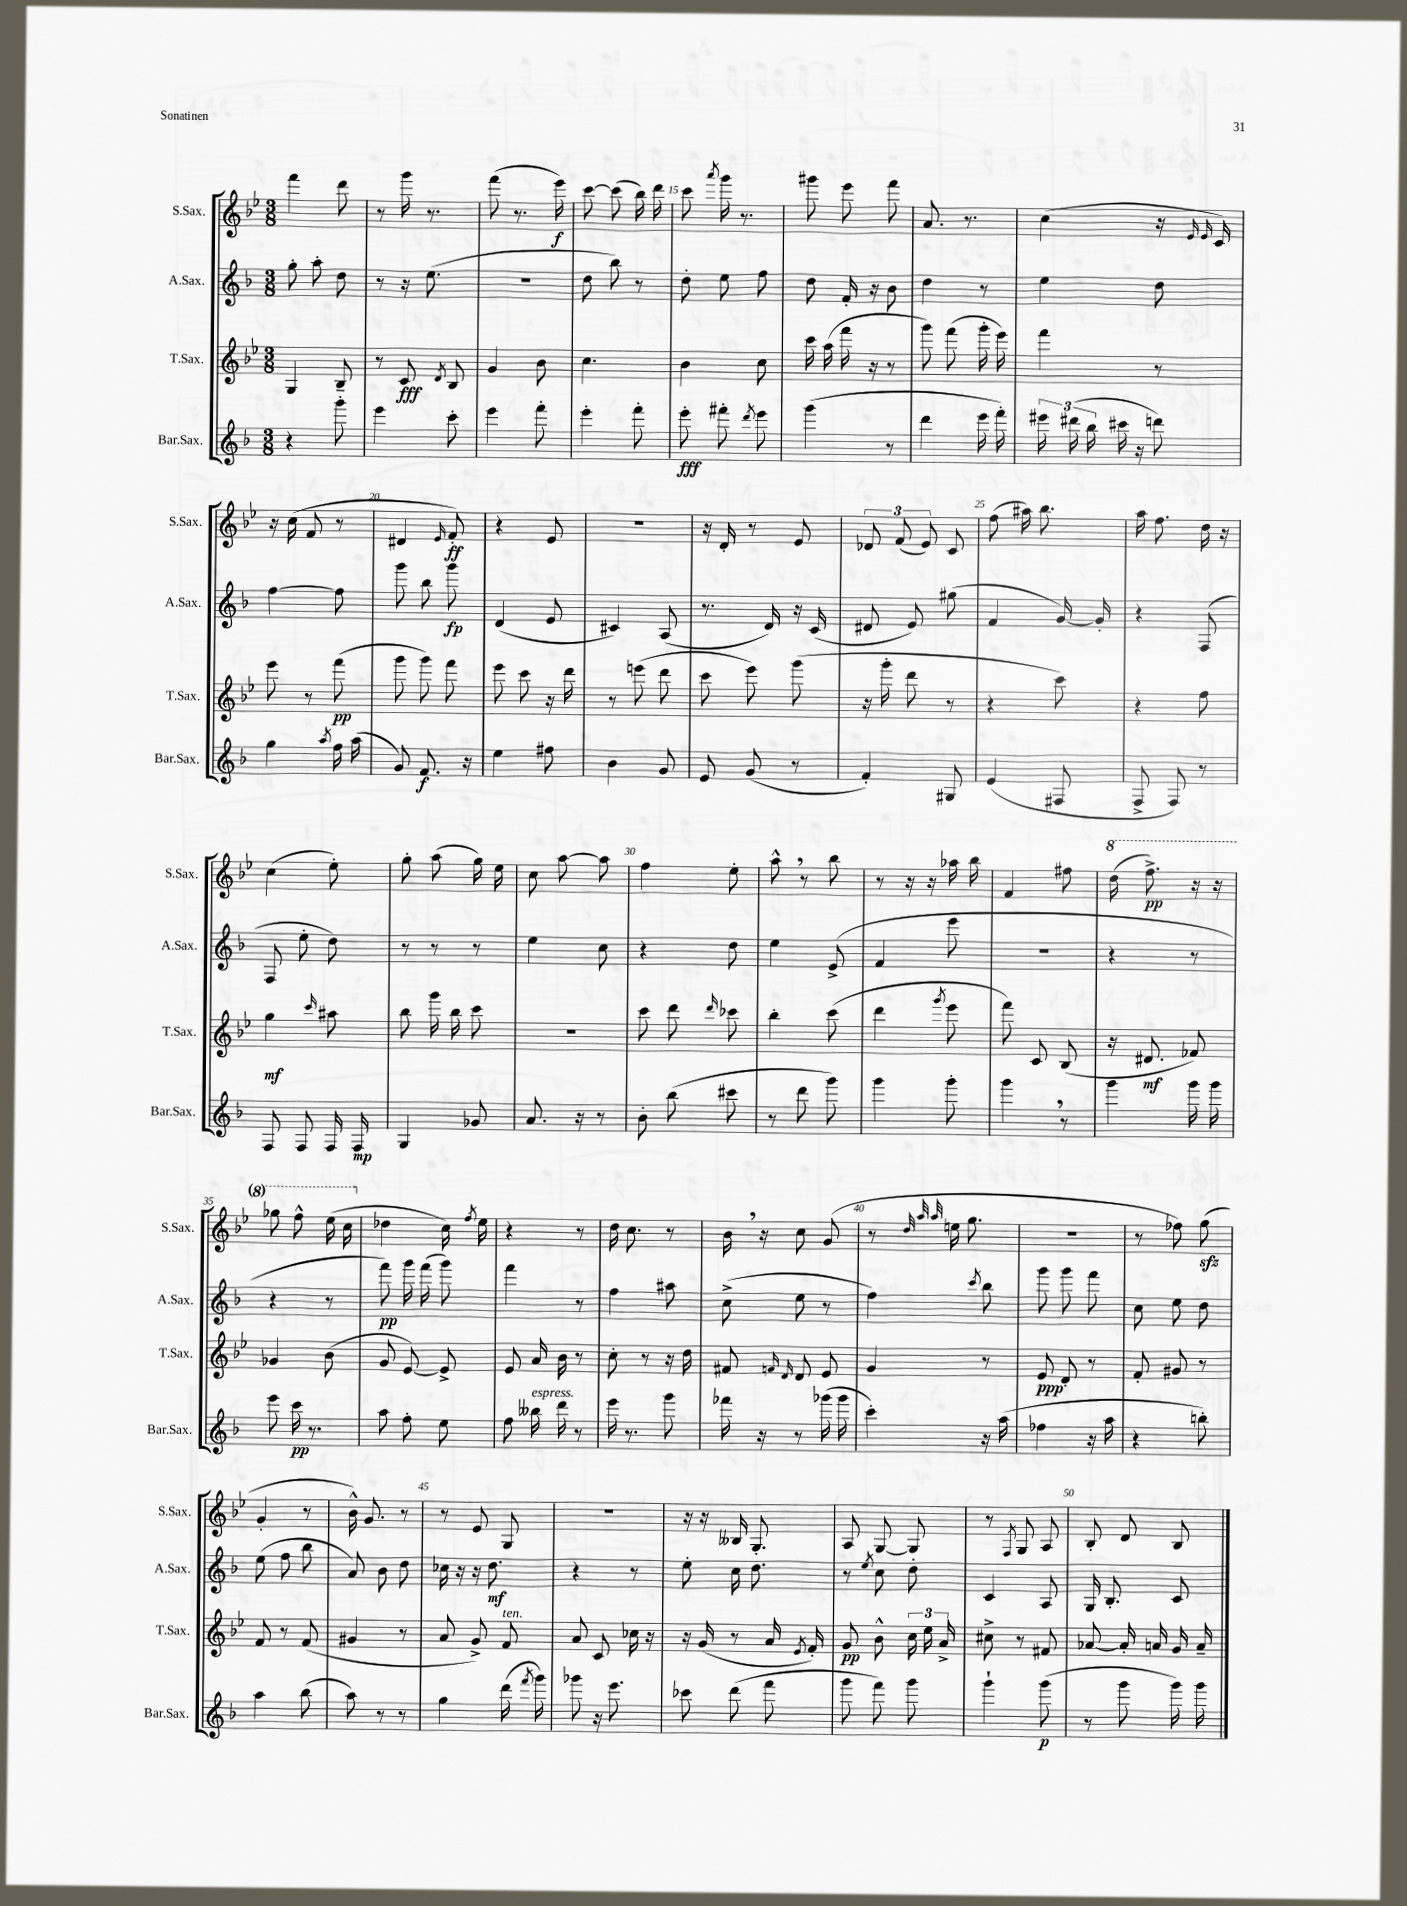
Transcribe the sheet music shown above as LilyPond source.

<<
\new StaffGroup <<
\new Staff = "s0" \with { instrumentName = "S.Sax." shortInstrumentName = "S.Sax." } {
    \clef treble \key bes \major \numericTimeSignature \time 3/8
    \autoBeamOff f'''4 d'''8 |
    r8 g'''16 r8. |
    f'''8( r8. ees'''16\f) |
    c'''8~ c'''8( bes''16) d'''16 |
    c'''8 \acciaccatura { a'''8 } g'''16 r8. |
    gis'''8 ees'''8 f'''8 |
    a'8. r8. |
    c''4( r16 \grace { ees'16 ees'16 } c'16) |
    r16 c''16( f'8 r8 |
    dis'4 \grace { ees'16 } f'8-.\ff) |
    r4 ees'8 |
    R4. |
    r16 d'16-. r8 ees'8 |
    \tuplet 3/2 { des'8 f'8( ees'8) } c'8 |
    f''8( ais''16) bes''8. |
    a''16 f''8. d''16 r16 |
    c''4( ees''8-.) |
    g''8-. a''8( g''16) ees''16 |
    c''8 a''8~ a''8 |
    f''4 ees''8-. |
    a''8-^ \breathe r8 bes''8 |
    r8 r16 r16 aes''16 bes''16 |
    f'4 fis''8 |
    \ottava #1 d'''16( f'''8.->\pp) r16 r16 |
    ges'''8 f'''8-^ ees'''16( c'''16 \ottava #0 |
    des''4 c''16) \acciaccatura { f''8 } ees''16 |
    r4 r8 |
    d''16 c''8. r8 |
    bes'16 \breathe r16 c''8 g'8( |
    r8 \grace { d''32 a''32 a''32 } e''16 g''8. |
    r4. |
    r8 fes''8) g''8\sfz( |
    g'4-. r8 |
    bes'16-^) g'8. r8 |
    r8 ees'8 g8 |
    R4. |
    r16 r16 beses16 g8.-. |
    a8 g8~ g8 |
    r8 \acciaccatura { f8 } g8 a8 |
    bes8-. d'8 bes8 \bar "|." |
}
\new Staff = "s1" \with { instrumentName = "A.Sax." shortInstrumentName = "A.Sax." } {
    \clef treble \key f \major \numericTimeSignature \time 3/8
    \autoBeamOff g''8-. a''8-. d''8 |
    r8 r16 e''8.( |
    R4. |
    d''8 bes''8) r8 |
    d''8-. e''8 f''8 |
    d''8 f'16-. r16 bes'8 |
    d''4 r8 |
    e''4 d''8 |
    f''4~ f''8 |
    g'''8 bes''8 g'''8\fp |
    d'4( e'8 |
    cis'4) a8( |
    r8. d'16) r16 c'16( |
    dis'8 e'8) gis''8( |
    f'4 g'16~) g'16-. |
    r4 f8( |
    f8 e''8-. d''8) |
    r8 r8 r8 |
    e''4 c''8 |
    r4 d''8 |
    e''4 e'8->( |
    f'4 e'''8 |
    R4. |
    r4 r8 |
    r4 r8 |
    f'''8\pp) g'''16 f'''16( g'''8) |
    f'''4 r8 |
    f''4 ais''8 |
    c''8->( e''8 r8 |
    f''4) \acciaccatura { c'''8 } bes''8 |
    g'''8 g'''8 f'''8 |
    c''8 e''8 d''8 |
    e''8( f''8 bes''8 |
    a'8) bes'8 d''8 |
    ces''16 r16 r16 d''8.\mf |
    r4 r8 |
    e''8-. c''16 d''8. |
    r8 \acciaccatura { e''8 } c''8 d''8-. |
    c'4 a8 |
    g16 bes8.-. c'8 \bar "|." |
}
\new Staff = "s2" \with { instrumentName = "T.Sax." shortInstrumentName = "T.Sax." } {
    \clef treble \key bes \major \numericTimeSignature \time 3/8
    \autoBeamOff g4 bes8-- |
    r8 c'8\fff \acciaccatura { d'8 } bes8 |
    g'4 bes'8 |
    c''4. |
    bes'4 c''8 |
    c'''16 a''16( f'''16 r16 r8 |
    g'''8) f'''8( g'''16-. ees'''16) |
    f'''4 r8 |
    ees'''8 r8 f'''8\pp( |
    g'''8 g'''8) f'''8 |
    ees'''8 c'''8 r16 d'''16 |
    r8 e'''8( d'''8 |
    c'''8 ees'''8) g'''8( |
    r16 g'''16-. d'''8 r8 |
    r4 c'''8) |
    r4 f''8 |
    g''4\mf \grace { c'''16 } ais''8 |
    bes''8 g'''16 bes''16 c'''8 |
    R4. |
    c'''8 d'''8 \grace { d'''16 } ces'''8 |
    bes''4-. c'''8( |
    d'''4 \acciaccatura { g'''8 } ees'''8 |
    f'''8) c'8 bes8( |
    r16 dis'8.\mf fes'8) |
    ges'4 bes'8( |
    g'8 ees'8~) ees'8-> |
    ees'8 a'16 bes'16 r8 |
    c''8-. r8 r16 d''16 |
    fis'8 \grace { f'16 d'16 } d'8 ees'8 |
    g'4 r8 |
    ees'8\ppp d'8-. r8 |
    f'8-. gis'8 r8 |
    f'8 r8 f'8( |
    gis'4 r8 |
    a'8 g'8->) f'8^\markup { \italic "ten." } |
    a'8 c'8 ces''16 r16 |
    r16 g'16( r8 a'16 \acciaccatura { ees'8 } f'16-.) |
    g'8\pp bes'8-^ \tuplet 3/2 { c''16 ees''16 a'16-> } |
    cis''8-> r8 fis'8 |
    aes'8~ aes'16-. a'16 g'16 a'16-- \bar "|." |
}
\new Staff = "s3" \with { instrumentName = "Bar.Sax." shortInstrumentName = "Bar.Sax." } {
    \clef treble \key f \major \numericTimeSignature \time 3/8
    \autoBeamOff r4 g'''8-. |
    e'''4 c'''8-. |
    e'''4 f'''8-. |
    e'''4-. f'''8-. |
    e'''8-.\fff fis'''8-. \acciaccatura { d'''8 } e'''8 |
    g'''4( r8 |
    d'''4 e'''16 f'''16-.) |
    \tuplet 3/2 { eis'''16 dis'''16( bes''16 } cis'''16 r16 d'''8) |
    g''4 \acciaccatura { a''8 } f''16 a''16( |
    g'8) f'8.\f r16 |
    e''4 fis''8 |
    bes'4 g'8 |
    e'8 g'8( r8 |
    f'4-.) gis8 |
    e'4( fis8 |
    f8-> f8) r8 |
    f8 f8 f16 f16\mp |
    g4 ges'8 |
    a'8. r16 r8 |
    bes'8-. bes''8( cis'''8 |
    r8 d'''8 g'''8) |
    g'''4 g'''8-. |
    g'''4 \breathe r8 |
    g'''4 g'''16 g'''16 |
    e'''8 c'''16\pp r8. |
    a''8 f''8-. e''8 |
    f''8 beses''16^\markup { \italic "espress." } d'''16 r8 |
    e'''16 r8. g'''8 |
    fes'''16 r16 r8 ges'''16( ges'''16 |
    c'''4-.) r16 a''16( |
    fes''4 r16 a''16 |
    r4 b''8-.) |
    a''4 bes''8( |
    a''8) r8 r8 |
    g''4 d'''16( \acciaccatura { f'''8 } g'''16) |
    ges'''8 r16 e'''8. |
    ces'''8 d'''8( f'''8 |
    g'''8 f'''8) g'''8 |
    g'''4-! g'''8\p( |
    r8 g'''8 g'''16) g'''16 \bar "|." |
}
>>
>>
\layout { \context { \Score currentBarNumber = #11 \override BarNumber.break-visibility = ##(#f #t #t) barNumberVisibility = #(every-nth-bar-number-visible 5) } }
